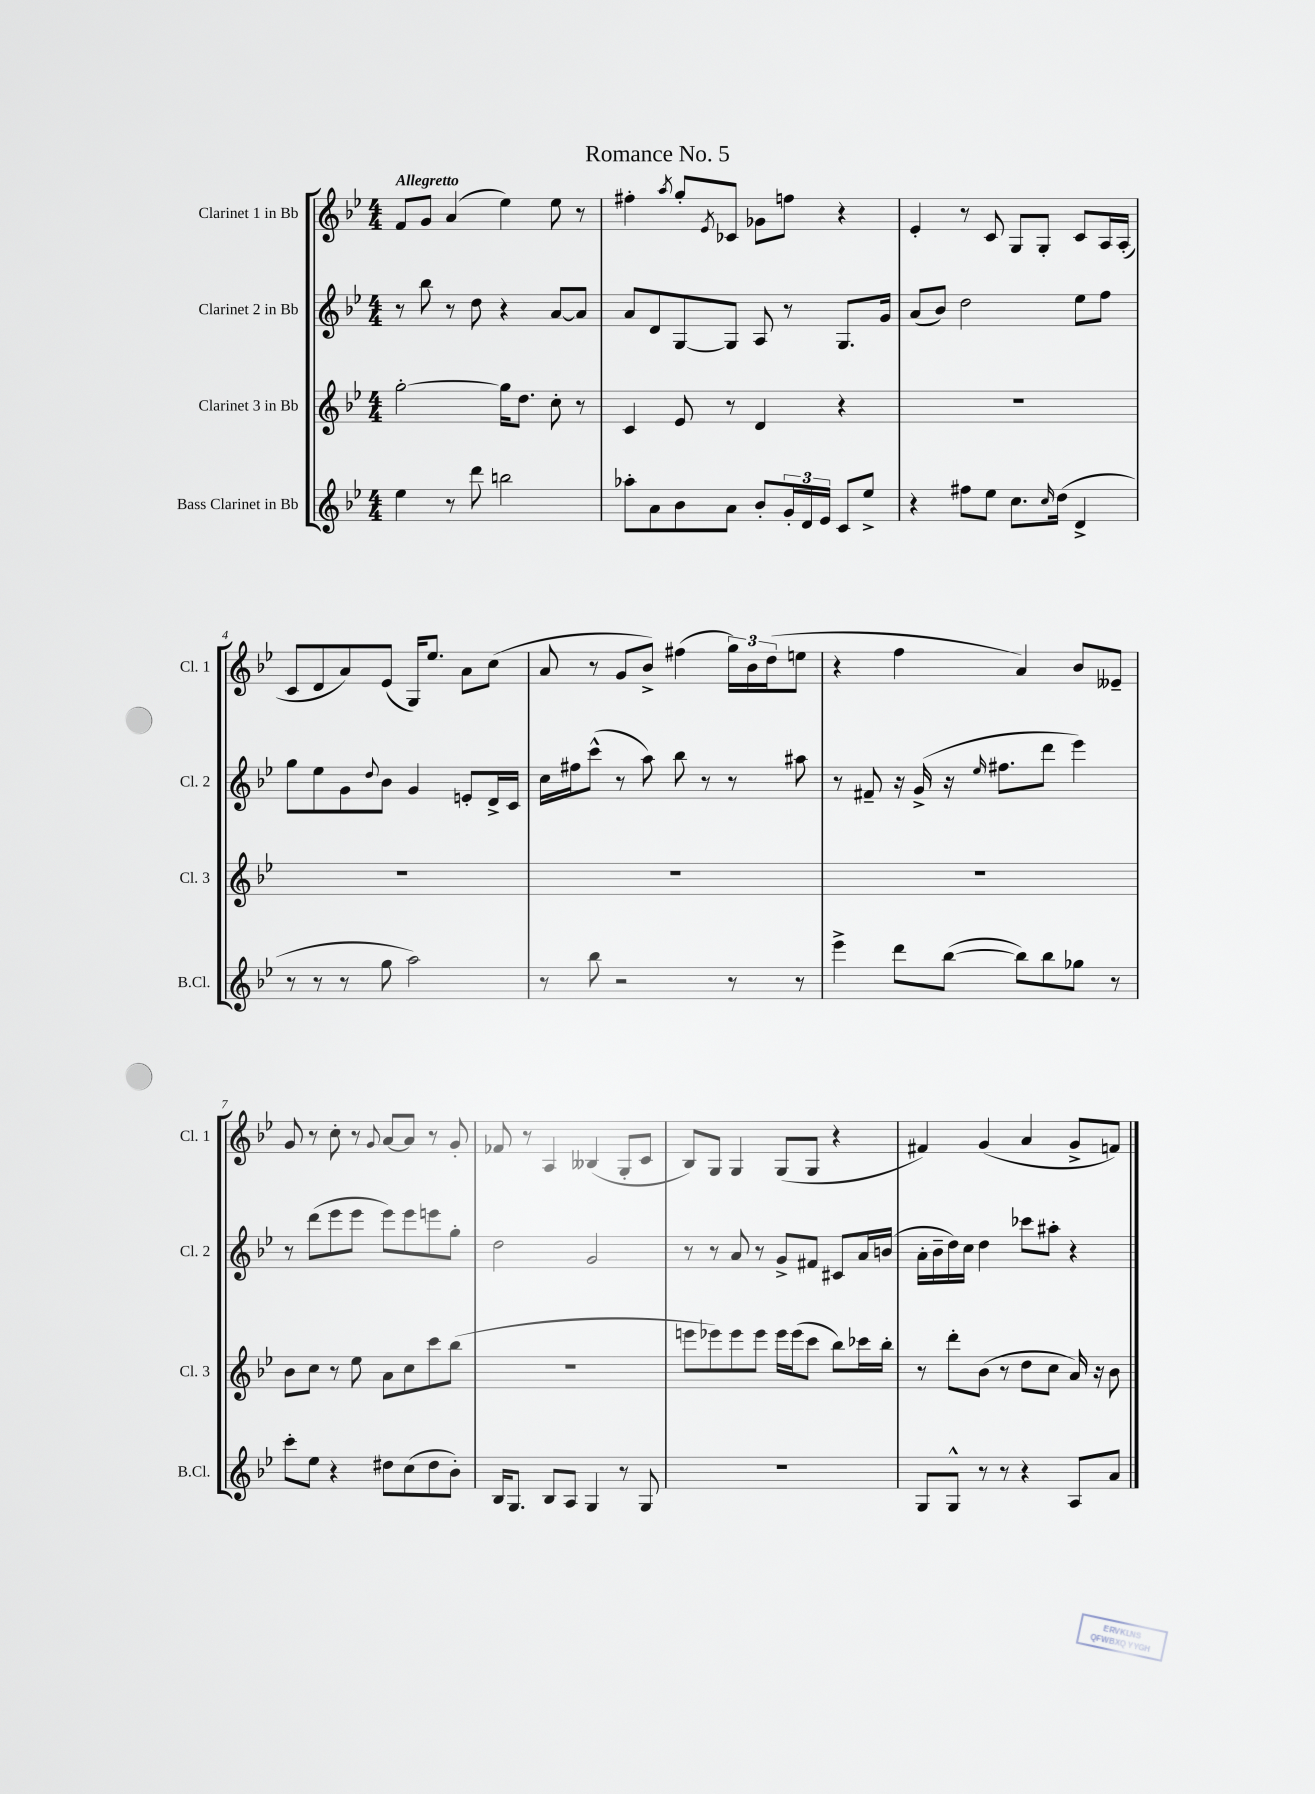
\header { title = "Romance No. 5" }
<<
\new StaffGroup <<
\new Staff = "s0" \with { instrumentName = "Clarinet 1 in Bb" shortInstrumentName = "Cl. 1" } {
    \clef treble \key bes \major \numericTimeSignature \time 4/4 \tempo "Allegretto"
    f'8 g'8 a'4( ees''4) ees''8 r8 |
    fis''4-. \acciaccatura { a''8 } g''8-. \acciaccatura { ees'8 } ces'8 ges'8 f''8 r4 |
    ees'4-. r8 c'8 g8 g8-. c'8 a16 a16-.( |
    c'8 d'8 a'8) ees'8( g16) ees''8. a'8 c''8( |
    a'8 r8 g'8 bes'8->) fis''4( \tuplet 3/2 { g''16) bes'16 d''16( } e''8 |
    r4 f''4 a'4) bes'8 eeses'8-- |
    g'8 r8 c''8-. r8 \appoggiatura { g'8 } a'8~ a'8 r8 g'8-. |
    fes'8 r8 a4 beses4( g8-. c'8 |
    bes8) g8 g4 g8( g8 r4 |
    fis'4) g'4( a'4 g'8-> f'8) \bar "|." |
}
\new Staff = "s1" \with { instrumentName = "Clarinet 2 in Bb" shortInstrumentName = "Cl. 2" } {
    \clef treble \key bes \major \numericTimeSignature \time 4/4
    r8 bes''8 r8 d''8 r4 a'8~ a'8 |
    a'8 d'8 g8~ g8 a8 r8 g8. g'16 |
    a'8( bes'8) d''2 ees''8 f''8 |
    g''8 ees''8 g'8 \appoggiatura { d''8 } bes'8 g'4 e'8-. d'16-> c'16 |
    c''16 fis''16 c'''8-^( r8 a''8) bes''8 r8 r8 ais''8 |
    r8 fis'8-- r16 g'16->( r16 \grace { ees''16 } fis''8. d'''8 ees'''4) |
    r8 d'''8( ees'''8 ees'''8 ees'''8) ees'''8 e'''8 g''8-. |
    d''2 g'2 |
    r8 r8 a'8 r8 g'8-> fis'8 cis'8 a'16 b'16( |
    a'16-. bes'16-- d''16) c''16 d''4 ces'''8 ais''8-. r4 \bar "|." |
}
\new Staff = "s2" \with { instrumentName = "Clarinet 3 in Bb" shortInstrumentName = "Cl. 3" } {
    \clef treble \key bes \major \numericTimeSignature \time 4/4
    g''2~-. g''16 d''8. c''8-. r8 |
    c'4 ees'8 r8 d'4 r4 |
    R1 |
    R1 |
    R1 |
    R1 |
    bes'8 c''8 r8 ees''8 a'8 c''8 c'''8 bes''8( |
    r1 |
    e'''8 ees'''8) ees'''8 ees'''8 ees'''16 ees'''16( c'''8 bes''8) ces'''16 bes''16-. |
    r8 d'''8-. bes'8( r8 d''8 c''8 a'16) r16 bes'8 \bar "|." |
}
\new Staff = "s3" \with { instrumentName = "Bass Clarinet in Bb" shortInstrumentName = "B.Cl." } {
    \clef treble \key bes \major \numericTimeSignature \time 4/4
    ees''4 r8 d'''8 b''2 |
    aes''8-. a'8 bes'8 a'8 bes'8-. \tuplet 3/2 { g'16-. d'16 ees'16 } c'8 ees''8-> |
    r4 fis''8 ees''8 c''8. \grace { c''16 } d''16( d'4-> |
    r8 r8 r8 g''8 a''2) |
    r8 bes''8 r2 r8 r8 |
    ees'''4-> d'''8 bes''8~( bes''8) bes''8 ges''8 r8 |
    c'''8-. ees''8 r4 dis''8 c''8( dis''8 bes'8-.) |
    bes16 g8. bes8 a8 g4 r8 g8 |
    r1 |
    g8 g8-^ r8 r8 r4 a8 a'8 \bar "|." |
}
>>
>>
